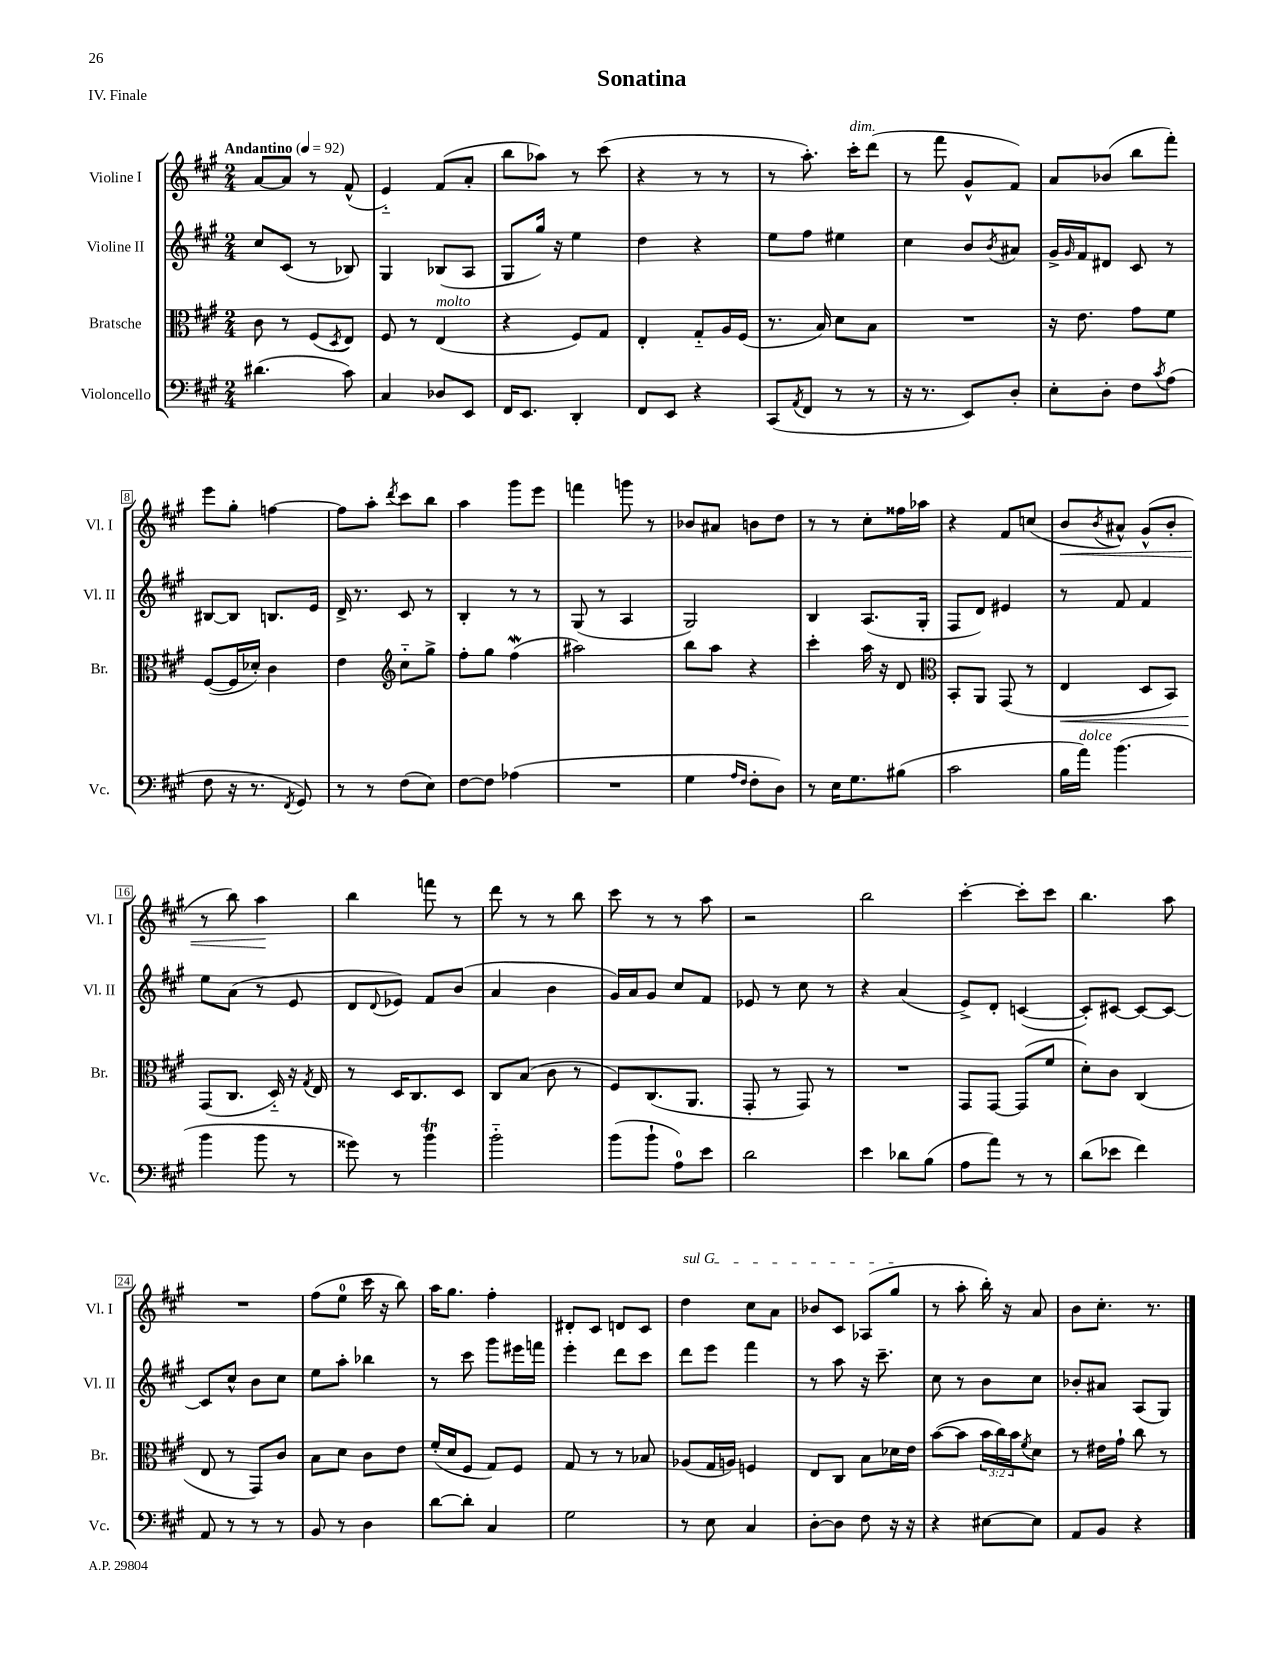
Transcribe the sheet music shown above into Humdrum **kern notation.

**kern	**kern	**kern	**kern
*staff4	*staff3	*staff2	*staff1
*clefF4	*clefC3	*clefG2	*clefG2
*k[f#c#g#]	*k[f#c#g#]	*k[f#c#g#]	*k[f#c#g#]
*M2/4	*M2/4	*M2/4	*M2/4
*MM92	*MM92	*MM92	*MM92
(4.d#\	8c#\	8cc#/L	[8a/L
.	8r	(8c#/J	8a/]J
.	(8F#/L	8r	8r
.	8qD/	.	.
8c#\)	8E/J)	8B-/)	(8f#^^/
=	=	=	=
4C#/	8F#/	4G#/	4e'~/)
.	8r	.	.
8D-/L	(4E/	(8B-/L	(8f#/L
8EE/J	.	8A/J	8a'/J
=	=	=	=
16FF#/LK	4r	8G#/L	8bb\L
8.EE/J	.	.	.
.	.	16gg#/Jk)	8aa-\J)
.	.	16r	.
4DD'/	8F#/L)	4ee\	8r
.	8G#/J	.	(8ccc#\
=	=	=	=
8FF#/L	4E'/	4dd\	4r
8EE/J	.	.	.
4r	8G#'~/L	4r	8r
.	16A/L	.	8r
.	(16F#/JJ	.	.
=	=	=	=
(8CC#/L	8.r	8ee\L	8r
8qAA/	.	.	.
8FF#/J	.	8ff#\J	8.aa'\)
.	16B/)	.	.
8r	8d\L	4ee#\	.
.	.	.	16ccc#'\LK
8r	8B\J	.	(8ddd\J
=	=	=	=
16r	2r	4cc#\	8r
8.r	.	.	.
.	.	.	8fff#\
8EE/L)	.	8b/L	8g#^^/L
.	.	8qb/	.
8D'/J	.	8a#/J	8f#/J)
=	=	=	=
8E'\L	16r	16g#^/LL	8a/L
.	.	16qqg#/	.
.	8.e\	16f#/J	.
8D'\J	.	8d#/J	(8b-/J
8F#\L	8g#\L	8c#/	8bb\L
8qc#/	.	.	.
(8A\J	8f#\J	8r	8fff#'\J)
=	=	=	=
8F#\	([8F#/L	[8B#/L	8eee\L
16r	16F#/]L	8B#/]J	8gg#'\J
8.r	16d-'/JJ)	.	.
.	4c#\	8.B/L	[4ff\
8qFF#/	.	.	.
8GG#/)	.	.	.
.	.	16e/Jk	.
=	=	=	=
8r	4e\	16d^/	8ff\]L
.	.	8.r	.
8r	.	.	8aa'\J
*	*clefG2	*	*
.	.	.	8qddd/
(8F#\L	8cc#'~\L	8c#/	8ccc#\L
8E\J)	8gg#^\J	8r	8bb\J
=	=	=	=
[8F#\L	8ff#'\L	4B'/	4aa\
8F#\]J	8gg#\J	.	.
(4A-\	(4ff#\	8r	8ggg#\L
.	.	8r	8eee\J
=	=	=	=
2r	2aa#\)	(8G#/	4fff\
.	.	8r	.
.	.	4A/	8ggg\
.	.	.	8r
=	=	=	=
4G#\	8bb\L	2G#/)	8b-/L
.	8aa\J	.	8a#/J
16qqA/LL	.	.	.
16qqF#/JJ	.	.	.
8F#'\L	4r	.	8b\L
8D\J)	.	.	8dd\J
=	=	=	=
8r	4ccc#'\	4B/	8r
16E\LK	.	.	8r
8.G#\	.	.	.
.	16aa\	(8.A/L	8cc#'\L
.	16r	.	.
(8B#\J	8d/	.	16ff##\L
.	.	16G#'/Jk	16aa-\JJ
=	=	=	=
*	*clefC3	*	*
2c#\	8BB'/L	8F#/L	4r
.	8AA/J	8d/J)	.
.	(8GG#/	4e#/	8f#/L
.	8r	.	(8cc/J
=	=	=	=
16B\LL	4E/	8r	8b/L
16a\JJ)	.	.	.
.	.	.	8qb/
(4.b\	.	8f#/	8a#^^/J)
.	8D/L	4f#/	(8g#^^/L
.	8BB/J)	.	8b'/J
=	=	=	=
4b\	(8GG#/L	8ee\L	8r
.	8.C#/J	(8a\J	8bb\)
8b\	.	8r	4aa\
.	16D'~/)	.	.
8r	16r	8e/	.
.	8qG#/	.	.
.	16E/	.	.
=	=	=	=
8g##\)	8r	8d/L	4bb\
.	.	8qqd/	.
8r	16D/LK	8e-/J)	.
.	8.C#/	.	.
4b\	.	8f#/L	8fff\
.	8D/J	(8b/J	8r
=	=	=	=
2b'~\	8C#/L	4a/	8ddd\
.	(8B/J	.	8r
.	8c#\	4b\	8r
.	8r	.	8bb\
=	=	=	=
(8b\L	8F#/L)	16g#/LL)	8ccc#\
.	.	16a/J	.
8b`\J	(8.C#/	8g#/J	8r
8A\L)	.	8cc#/L	8r
.	8.AA/J	.	.
8e\J	.	8f#/J	8aa\
=	=	=	=
2d\	8GG#'/	8e-/	2r
.	8r	8r	.
.	8GG#/)	8cc#\	.
.	8r	8r	.
=	=	=	=
4e\	2r	4r	2bb\
8d-\L	.	(4a/	.
(8B\J	.	.	.
=	=	=	=
8A\L	8GG#/L	8e^/L)	[4ccc#'\
8a\J)	[8GG#/J	8d'/J	.
8r	(8GG#/]L	([4c/	8ccc#'\]L
8r	8f#/J	.	8ccc#\J
=	=	=	=
(8d\L	8d'\L)	8c'/]L)	4.bb\
8e-\J	8c#\J	[8c#/J	.
4f#\)	(4C#/	8c#/_L	.
.	.	8c#/_J	8aa\
=	=	=	=
8AA/	8E/	8c#/]L	2r
8r	8r	8cc#^^/J	.
8r	8GG#/L)	8b\L	.
8r	8c#/J	8cc#\J	.
=	=	=	=
8BB/	8B\L	8ee\L	(8ff#\L
8r	8d\J	8aa'\J	8ee\J
4D\	8c#\L	4bb-\	16ccc#\
.	.	.	16r
.	8e\J	.	8bb\)
=	=	=	=
[8d\L	(16f#'/LL	8r	16aa\LK
.	16d/J	.	8.gg#\J
8d'\]J	8F#/J	8ccc#\	.
4C#/	8G#/L)	8ggg#\L	4ff#'\
.	8F#/J	16eee#\L	.
.	.	16fff\JJ	.
=	=	=	=
2G#\	8G#/	4eee'\	8d#'/L
.	8r	.	8c#/J
.	8r	8ddd\L	8d/L
.	8B-/	8ccc#\J	8c#/J
=	=	=	=
8r	(8A-/L	8ddd\L	4dd\
8E\	16G#/L	8eee\J	.
.	16A/JJ)	.	.
4C#/	4F/	4fff#\	8cc#\L
.	.	.	8a\J
=	=	=	=
[8D'\L	8E/L	8r	8b-/L
8D\]J	8C#/J	8aa\	8c#/J
8F#\	8B\L	16r	(8A-/L
.	.	8.ccc#~\	.
16r	16d-\L	.	8gg#/J
16r	16e\JJ	.	.
=	=	=	=
4r	([8b\L	8cc#\	8r
.	8b\]J	8r	8aa'\
[8E#\L	24b\LL	8b\L	16bb'\)
.	24cc#\)	.	.
.	.	.	16r
.	24b\J	.	.
.	8qf#/	.	.
8E#\]J	8d\J	8cc#\J	8a/
=	=	=	=
8AA/L	8r	8b-'/L	8b\L
8BB/J	16e#\LL	8a#/J	8.cc#'\J
.	16g#`\JJ	.	.
4r	8cc#\	(8A/L	.
.	.	.	8.r
.	8r	8G#/J)	.
==	==	==	==
*-	*-	*-	*-
